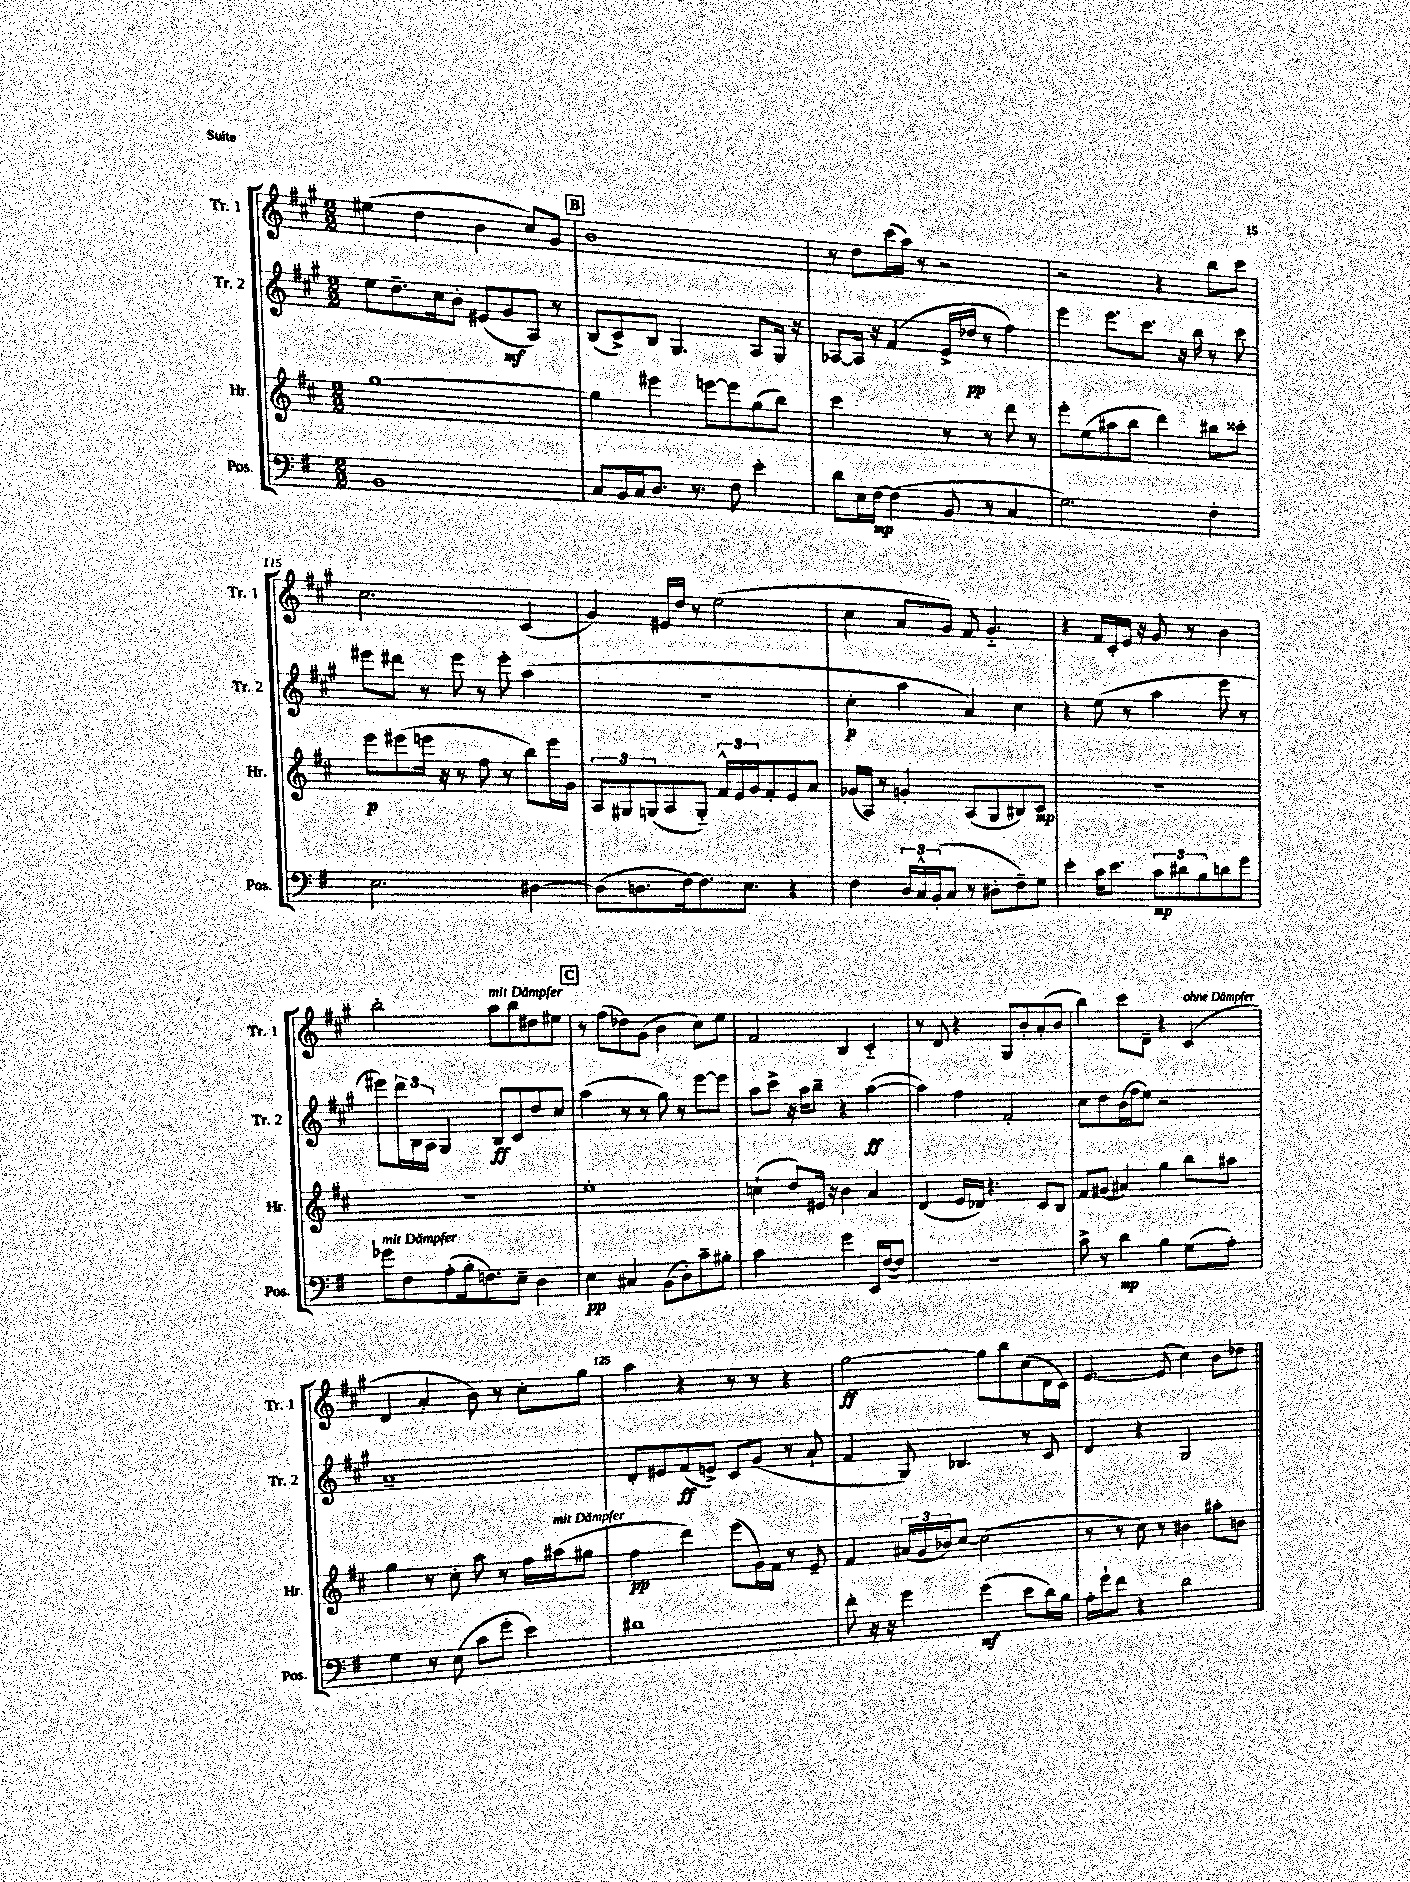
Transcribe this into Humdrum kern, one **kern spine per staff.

**kern	**dynam	**kern	**dynam	**kern	**dynam	**kern	**dynam
*part4	*part4	*part3	*part3	*part2	*part2	*part1	*part1
*staff4	*staff4	*staff3	*staff3	*staff2	*staff2	*staff1	*staff1
*I"Pos.	*	*I"Hr.	*	*I"Tr. 2	*	*I"Tr. 1	*
*I'Pos.	*	*I'Hr.	*	*I'Tr. 2	*	*I'Tr. 1	*
*clefF4	*	*clefG2	*	*clefG2	*	*clefG2	*
*k[f#]	*	*k[f#c#]	*	*k[f#c#g#]	*	*k[f#c#g#]	*
*M2/2	*	*M2/2	*	*M2/2	*	*M2/2	*
=111	=111	=111	=111	=111	=111	=111	=111
1BB	.	[1gg	.	8ee\L	.	(4ee#X\	.
.	.	.	.	8.dd~\	.	.	.
.	.	.	.	.	.	4dd\	.
.	.	.	.	16cc#\k	.	.	.
.	.	.	.	8b'\J	.	.	.
.	.	.	.	(8e#X/L	.	4b\	.
.	.	.	.	8g#/	mf	.	.
.	.	.	.	8A/J)	.	8cc#/L)	.
.	.	.	.	8r	.	8g#/J	.
!!LO:REH:place=s1:t=B
=112	=112	=112	=112	=112	=112	=112	=112
8C/L	.	4gg\]	.	(8B/L	.	1b	.
16BB/L	.	.	.	8c#^/)	.	.	.
16C/J	.	.	.	.	.	.	.
8.D/J	.	4eee#X\	.	8B/J	.	.	.
.	.	.	.	4.G#/	.	.	.
8.r	.	.	.	.	.	.	.
.	.	[8eeen\L	.	.	.	.	.
8F#\	.	8eee\]	.	.	.	.	.
4e'\	.	(8gg\	.	8A/L	.	.	.
.	.	8bb\J)	.	16G#/Jk	.	.	.
.	.	.	.	16r	.	.	.
=113	=113	=113	=113	=113	=113	=113	=113
8d\L	.	2ccc#\	.	[8A-X/L	.	8r	.
16E\L	.	.	.	16A-/Jk]	.	8dd\L	.
[16F#\JJ	mp	.	.	16r	.	.	.
(4F#\]	.	.	.	(4f#/	.	(16ccc#\L	.
.	.	.	.	.	.	16aa\JJ)	.
.	.	.	.	.	.	8r	.
8BB/	.	8r	.	16e^/LL	.	2r	.
.	.	.	.	16dd-X/JJ	pp	.	.
8r	.	8r	.	8r	.	.	.
4C/	.	8ddd\	.	4ff#\)	.	.	.
.	.	8r	.	.	.	.	.
=114	=114	=114	=114	=114	=114	=114	=114
2.G\)	.	8eee'\L	.	4eee\	.	2r	.
.	.	(8ee\	.	.	.	.	.
.	.	8aa#X\	.	8.eee\L	.	.	.
.	.	8bb\J	.	.	.	.	.
.	.	.	.	8.ccc#\J	.	.	.
.	.	4ddd\)	.	.	.	4r	.
.	.	.	.	16r	.	.	.
.	.	.	.	16bb\	.	.	.
4F#'\	.	8bb#X\L	.	8r	.	8bb\L	.
.	.	8ccc##X'\J	.	8ccc#\	.	8ccc#\J	.
!!LO:LB:g=z
=115	=115	=115	=115	=115	=115	=115	=115
2.E\	.	8eee\L	p	8eee#X\L	.	2.cc#\	.
.	.	(8eee#X\	.	8ddd#X\J	.	.	.
.	.	16eeen\Jk	.	8r	.	.	.
.	.	16r	.	.	.	.	.
.	.	8r	.	8eee#\	.	.	.
.	.	8ff#\	.	8r	.	.	.
.	.	8r	.	8eee#'\	.	.	.
[4D#X\	.	8bb\L)	.	(4aa\	.	(4c#/	.
.	.	16eee\L	.	.	.	.	.
.	.	16g\JJ	.	.	.	.	.
=116	=116	=116	=116	=116	=116	=116	=116
(8D#\L]	.	12A/L	.	1r	.	4g#/)	.
.	.	12G#X/	.	.	.	.	.
8.Dn\	.	.	.	.	.	.	.
.	.	(12Gn/	.	.	.	.	.
.	.	8A/	.	.	.	16e#X/LL	.
[16F#\k)	.	.	.	.	.	16dd/JJ	.
8.F#\]	.	8G/J)	.	.	.	8r	.
.	.	24f#^^/LL	.	.	.	(2ee\	.
.	.	24e/	.	.	.	.	.
8.E\J	.	.	.	.	.	.	.
.	.	24g/J	.	.	.	.	.
.	.	8f#'/	.	.	.	.	.
4r	.	8e/	.	.	.	.	.
.	.	8a/J	.	.	.	.	.
=117	=117	=117	=117	=117	=117	=117	=117
4F#\	.	(16g-X/LL	.	4cc#'\	p	4cc#\	.
.	.	16A/JJ)	.	.	.	.	.
.	.	8r	.	.	.	.	.
24D/LL	.	4gn'/	.	4aa\	.	8a/L	.
24C^^/	.	.	.	.	.	.	.
(24BB'/J	.	.	.	.	.	.	.
8C/J	.	.	.	.	.	8g#/J)	.
8r	.	(8A/L	.	4a/)	.	8f#/	.
8D#X'\L	.	8G/	.	.	.	4.g#/	.
8F#~\)	.	8B#X/)	.	4cc#\	.	.	.
8G\J	.	8c#/J	mp	.	.	.	.
=118	=118	=118	=118	=118	=118	=118	=118
4e'\	.	1r	.	4r	.	4r	.
16c\KL	.	.	.	(8ee\	.	16f#/LL	.
8.e\J	.	.	.	.	.	16c#'/	.
.	.	.	.	8r	.	16e/JJ	.
.	.	.	.	.	.	16r	.
12c\L	mp	.	.	4aa\	.	8g#/	.
12d#X\	.	.	.	.	.	.	.
.	.	.	.	.	.	8r	.
12B\	.	.	.	.	.	.	.
8dn\	.	.	.	8eee\	.	4b\	.
8g\J	.	.	.	8r	.	.	.
!!LO:LB:g=z
=119	=119	=119	=119	=119	=119	=119	=119
!LO:TX:a:i:t=mit Dämpfer	!	!	!	!	!	!	!
8g-X\L	.	1r	.	8eee#X\L)	.	2bb'\	.
8F#\	.	.	.	24ddd\L	.	.	.
.	.	.	.	24B\	.	.	.
.	.	.	.	24A\JJ	.	.	.
(8A'\	.	.	.	4G#/	.	.	.
16B'\k	.	.	.	.	.	.	.
8.Fn\)	.	.	.	.	.	.	.
!	!	!	!	!	!	!LO:TX:a:i:t=mit Dämpfer	!
.	.	.	.	8B/L	ff	8aa\L	.
8E~\J	.	.	.	8c#/	.	8bb\	.
4D\	.	.	.	8dd/	.	8dd#X\	.
.	.	.	.	8cc#/J	.	8ee#X\J	.
!!LO:REH:place=s1:t=C
=120	=120	=120	=120	=120	=120	=120	=120
4E\	pp	1ee'	.	(4aa\	.	8r	.
.	.	.	.	.	.	(8ff#\L	.
4C#X/	.	.	.	8r	.	8dd-X\)	.
.	.	.	.	8r	.	(8g#\J	.
(8BB\L	.	.	.	8gg#\)	.	4b\	.
8D'\)	.	.	.	8r	.	.	.
8c~\	.	.	.	[8eee\L	.	8cc#\L)	.
8B#X'\J	.	.	.	8eee\J]	.	8ee\J	.
=121	=121	=121	=121	=121	=121	=121	=121
2c\	.	(4ccn`\	.	8aa\L	.	2f#/	.
.	.	.	.	8ccc#^\J	.	.	.
.	.	8dd/L)	.	16r	.	.	.
.	.	.	.	16aa\KL	.	.	.
.	.	16e#X/Jk	.	8bb~\J	.	.	.
.	.	16r	.	.	.	.	.
4g\	.	4b\	.	4r	.	4B/	.
16EE/LL	.	4a/	.	([4aa\	ff	4c#/	.
([16F#/J	.	.	.	.	.	.	.
8F#/J])	.	.	.	.	.	.	.
=122	=122	=122	=122	=122	=122	=122	=122
1r	.	(4d/	.	4aa\])	.	8r	.
.	.	.	.	.	.	8d/	.
.	.	16e/LL	.	4ff#\	.	4r	.
.	.	16d-X/JJ)	.	.	.	.	.
.	.	4.r	.	.	.	.	.
.	.	.	.	2f#'/	.	8G#/L	.
.	.	.	.	.	.	8b'/	.
.	.	8c#/L	.	.	.	(8a'/	.
.	.	8B/J	.	.	.	8b/J	.
=123	=123	=123	=123	=123	=123	=123	=123
8c^\	.	8f#/L	.	8cc#\L	.	4bb\)	.
8r	.	(8g#X/J	.	8dd\	.	.	.
4d\	mp	4a#X/)	.	(16b\L	.	8ccc#\L	.
.	.	.	.	16ff#\J	.	.	.
.	.	.	.	8ee\J)	.	8d~\J	.
4B\	.	4gg\	.	2r	.	4r	.
!	!	!	!	!	!	!LO:TX:a:i:t=ohne Dämpfer	!
(8G\L	.	8bb\L	.	.	.	(4c#/	.
8A'\J)	.	8aa#X\J	.	.	.	.	.
!!LO:LB:g=z
=124	=124	=124	=124	=124	=124	=124	=124
4G\	.	4gg\	.	1a~	.	4d/	.
8r	.	8r	.	.	.	4a'/	.
(8E\	.	8cc#'\	.	.	.	.	.
8c\L	.	8aa\	.	.	.	8b\)	.
8g'\J	.	8r	.	.	.	8r	.
4e\)	.	16ff#\LL	.	.	.	8cc#'\L	.
!	!	!LO:TX:a:i:t=mit Dämpfer	!	!	!	!	!
.	.	(16aa#X\J	.	.	.	.	.
.	.	8gg#X\J	.	.	.	8gg#\J	.
=125	=125	=125	=125	=125	=125	=125	=125
1d#X	.	4ff#\	pp	8d'/L	.	4aa\	.
.	.	.	.	8e#X/	.	.	.
.	.	4ddd\)	.	(8f#/	ff	4r	.
.	.	.	.	8en^/J)	.	.	.
.	.	(8eee\L	.	8c#/L	.	8r	.
.	.	16g\L)	.	(8g#/J	.	8r	.
.	.	16f#\JJ	.	.	.	.	.
.	.	8r	.	8r	.	4r	.
.	.	8e~/	.	8a`/	.	.	.
=126	=126	=126	=126	=126	=126	=126	=126
8f#'\	.	4f#/	.	4f#/	.	[2gg#\	ff
16r	.	.	.	.	.	.	.
16r	.	.	.	.	.	.	.
4g\	.	(24a#X/LL	.	8G#/)	.	.	.
.	.	24g/	.	.	.	.	.
.	.	24b-X/J)	.	.	.	.	.
.	.	[8cc#/J	.	4.B-X/	.	.	.
(4g\	mf	(2cc#\]	.	.	.	8gg#\L]	.
.	.	.	.	.	.	8bb\	.
8e\L	.	.	.	8r	.	(8cc#\	.
16d\L)	.	.	.	8c#/	.	16d\L	.
16B\JJ	.	.	.	.	.	16c#\JJ)	.
=127	=127	=127	=127	=127	=127	=127	=127
16A'\LL	.	8r	.	4d/	.	[4.e/	.
16g`\J	.	.	.	.	.	.	.
8f#\J	.	8r	.	.	.	.	.
4r	.	8cc#\)	.	4r	.	.	.
.	.	8r	.	.	.	(8e/]	.
2d\	.	4b#X\	.	2G#/	.	4cc#\)	.
.	.	8aa#X'\L	.	.	.	8b\L	.
.	.	8bn\J	.	.	.	8dd-X\J	.
==	==	==	==	==	==	==	==
*-	*-	*-	*-	*-	*-	*-	*-
